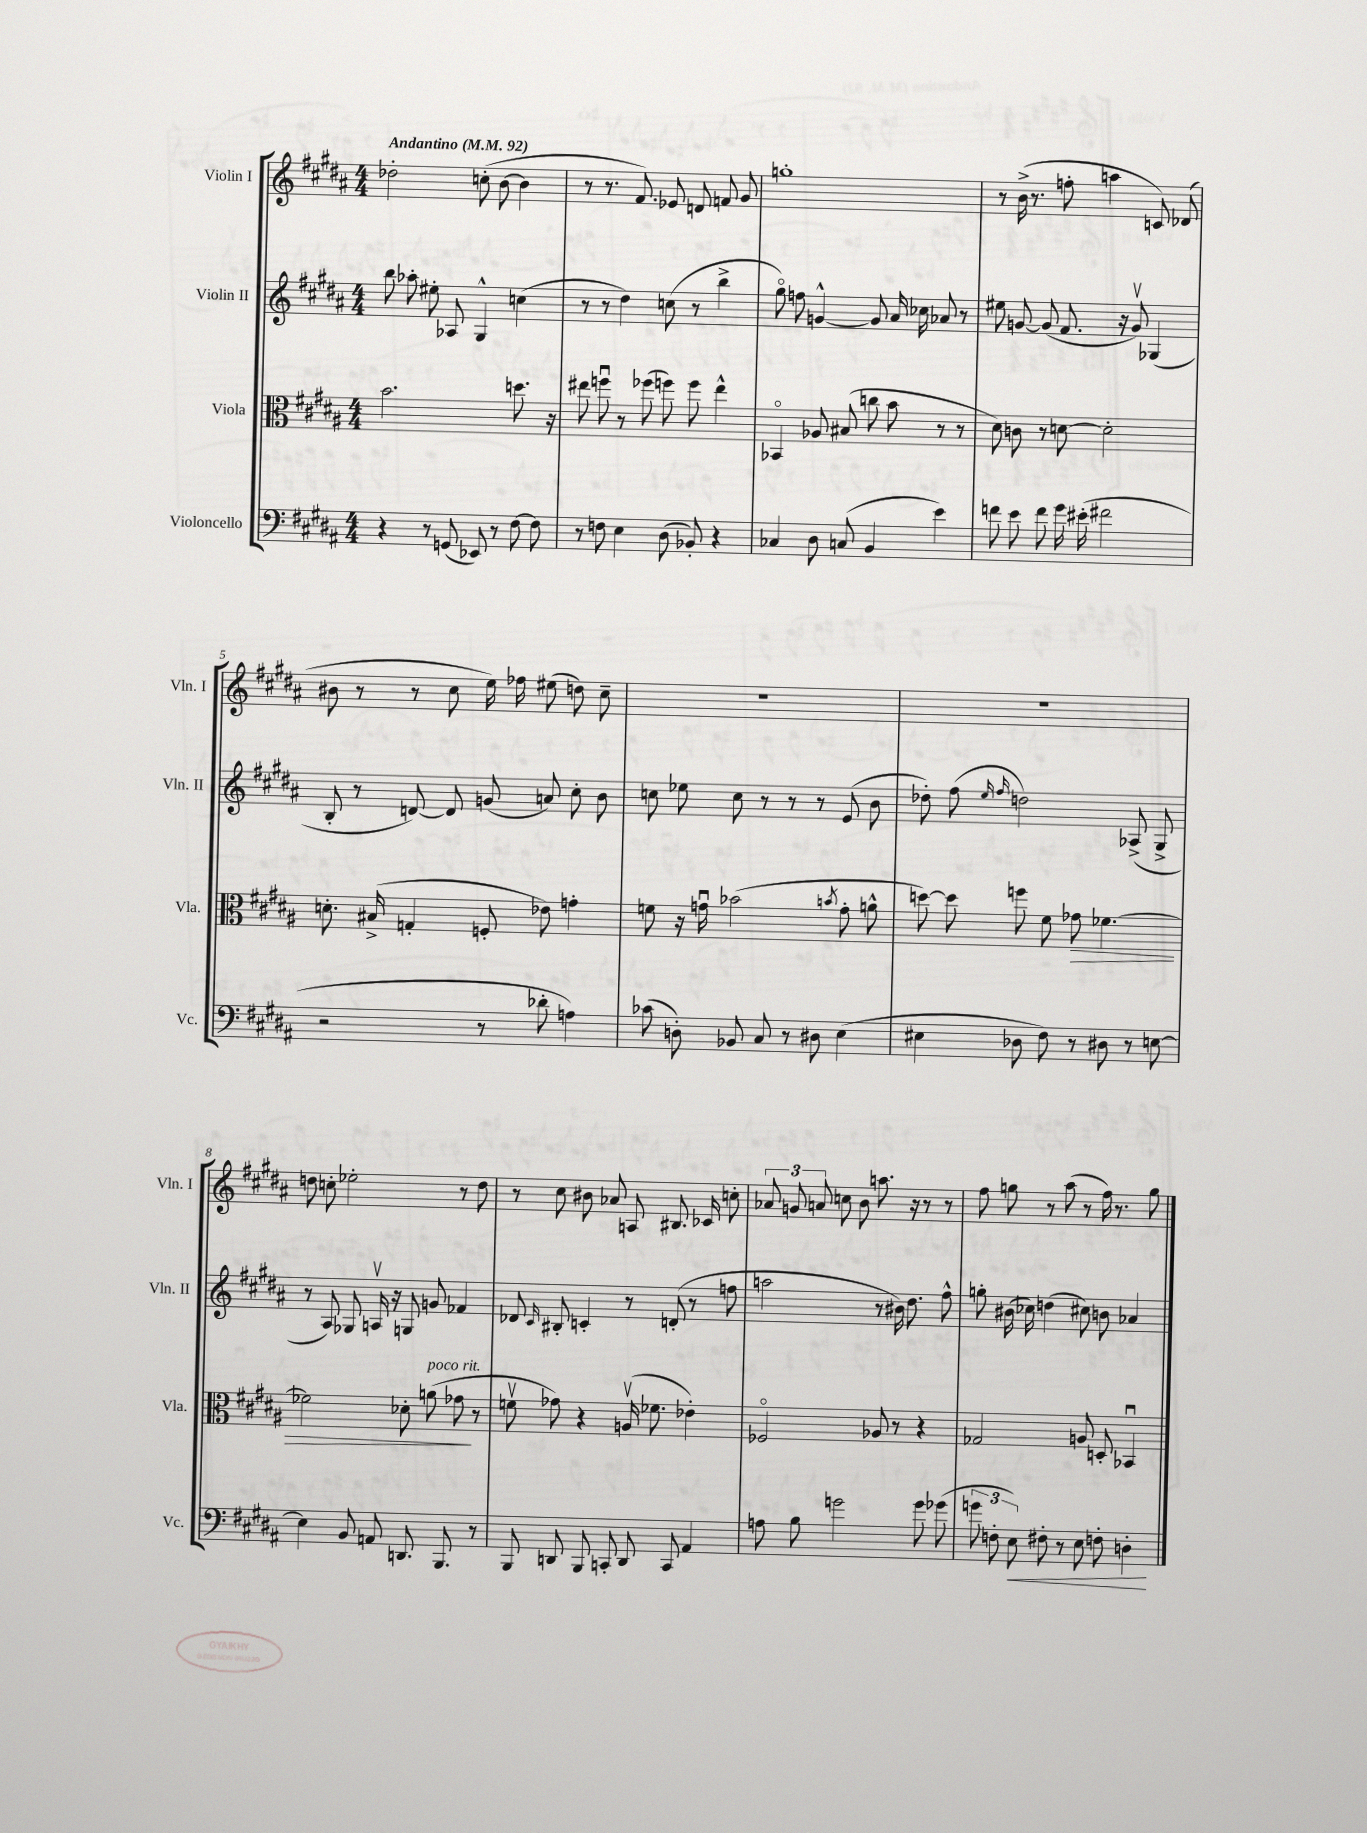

**kern	**dynam	**kern	**dynam	**kern	**kern
*part4	*part4	*part3	*part3	*part2	*part1
*staff4	*staff4	*staff3	*staff3	*staff2	*staff1
*I"Violoncello	*	*I"Viola	*	*I"Violin II	*I"Violin I
*I'Vc.	*	*I'Vla.	*	*I'Vln. II	*I'Vln. I
*clefF4	*	*clefC3	*	*clefG2	*clefG2
*k[f#c#g#d#a#]	*	*k[f#c#g#d#a#]	*	*k[f#c#g#d#a#]	*k[f#c#g#d#a#]
*M4/4	*	*M4/4	*	*M4/4	*M4/4
*MM92	*	*MM92	*	*MM92	*MM92
=1	=1	=1	=1	=1	=1
!	!	!	!	!	!LO:TX:a:B:t=Andantino
4r	.	2.b\	.	8bb\	2dd-X'\
.	.	.	.	8aa-X'\	.
8r	.	.	.	8ee#X'\	.
(8GGn/	.	.	.	8A-X/	.
8EE-X/)	.	.	.	4G#^^/	(8ccn'\
8r	.	.	.	.	[8b\
[8F#\	.	8.ddn\	.	(4ccn\	4b\]
8F#\]	.	.	.	.	.
.	.	16r	.	.	.
=2	=2	=2	=2	=2	=2
8r	.	8ee#X\	.	8r	8r
8Fn\	.	8ffnu\	.	8r	8.r
4E\	.	8r	.	4dd#\)	.
.	.	.	.	.	8.f#/)
.	.	(8ff-X\	.	.	.
(8D#\	.	8ffn\)	.	(8ccn\	8e-X/
8BB-X'/)	.	8ff\	.	8r	8dn/
4r	.	4ee#^^\	.	4bb^\	8fn/
.	.	.	.	.	8g#/
=3	=3	=3	=3	=3	=3
4C-X/	.	4BB-X/	.	8gg#\)	1ggn'
.	.	.	.	8ffn\	.
8D#\	.	8A-X/	.	[4gn^^/	.
(8Cn/	.	(8B#X/	.	.	.
4BB/	.	8ccn\	.	8g/]	.
.	.	8b\	.	16a#/	.
.	.	.	.	16cc-X\	.
4e\)	.	8r	.	8a-X/	.
.	.	8r	.	8r	.
=4	=4	=4	=4	=4	=4
8fn\	.	8d#\)	.	8ee#X\	8r
8e\	.	8cn\	.	[8gn/	(16b^\
.	.	.	.	.	8.r
8f\	.	8r	.	(8g/]	.
16g#\	.	[8dn\	.	8.f#/	8ffn'\
(16e#X'\	.	.	.	.	.
2f#X\	.	2d'\]	.	.	4aan\
.	.	.	.	16r	.
.	.	.	.	8gv/)	.
.	.	.	.	(4G-X/	8cn/)
.	.	.	.	.	(8d-X/
!!LO:LB:g=z
=5	=5	=5	=5	=5	=5
2r	.	8.dn'\	.	8B'/	8b#X\
.	.	.	.	8r	8r
.	.	(16B#X^/	.	.	.
.	.	4Gn'/	.	[8dn/)	8r
.	.	.	.	8d/]	8cc#\
8r	.	8Fn'/	.	(8gn/	16ee\)
.	.	.	.	.	16ff-X\
8d-X'\	.	8e-X\)	.	8an/)	(8ee#X\
4An\)	.	4gn'\	.	8cc#'\	8ddn\)
.	.	.	.	8b\	8cc#~\
=6	=6	=6	=6	=6	=6
(8c-X\	.	8fn\	.	8ccn\	1r
8Dn'\)	.	16r	.	8ee-X\	.
.	.	16gnu\	.	.	.
8BB-X/	.	(2b-X\	.	8cc\	.
8C#/	.	.	.	8r	.
8r	.	.	.	8r	.
8D#X\	.	.	.	8r	.
.	.	8qbn/	.	.	.
(4E\	.	8g'\	.	(8e/	.
.	.	8an^^\	.	8b\	.
=7	=7	=7	=7	=7	=7
4E#X\	.	[8ddn\)	.	8dd-X'\)	1r
.	.	8dd\]	.	(8ff#\	.
.	.	.	.	16qqee/	.
.	.	.	.	16qqff#/	.
8D-X\	.	8ffn\	.	2ddn\)	.
8F#\)	.	8f#\	.	.	.
!	!	!	!LO:HP:b	!	!
8r	.	8g-X\	>	.	.
8D#X\	.	[4.f-X\	.	.	.
8r	.	.	.	(8A-X^/	.
[8En\	.	.	.	8G#^/	.
!!LO:LB:g=z
=8	=8	=8	=8	=8	=8
4E\]	.	2f-X\]	.	8r	8ddn\
.	.	.	.	8A#/)	8ccn'\
8BB/	.	.	.	8G-X/	2ee-X'\
8AAn/	.	.	.	16Anv/	.
.	.	.	.	16r	.
8.DDn/	.	8d-X'\	.	8Gn/	.
!	!	!LO:TX:a:i:t=poco rit.	!	!	!
.	.	(8an\	.	8gn/	.
8.BBB/	.	.	.	.	.
.	.	8g-X\	.	4f-X/	8r
8r	.	8r	]	.	8dd\
=9	=9	=9	=9	=9	=9
8BBB/	.	8fnv\	.	8d-X/	8r
.	.	.	.	16qqc#/	.
8DDn/	.	8g-X\)	.	8B#X'/	8cc#\
8BBB/	.	4r	.	4cn'/	8b#X\
8CCn'/	.	.	.	.	8a-X/
8DD/	.	(16Anv/	.	8r	8An/
.	.	8.f-X\	.	.	.
8CC/	.	.	.	(8dn'/	8.B#X/
4AA#/	.	4e-X'\)	.	8r	.
.	.	.	.	.	16c-X/
.	.	.	.	8ffn\	8ccn'\
=10	=10	=10	=10	=10	=10
8An\	.	2F-X/	.	2aan\	12a-X/
.	.	.	.	.	12gn/
8B\	.	.	.	.	.
.	.	.	.	.	12an/
2gn\	.	.	.	.	8ccn\
.	.	.	.	.	8b\
.	.	8A-X/	.	8r	8.aan\
.	.	8r	.	16b#X\)	.
.	.	.	.	8.dd#\	16r
8g\	.	4r	.	.	8r
(8g-X\	.	.	.	8ff#^^\	8r
=11	=11	=11	=11	=11	=11
12gn\	.	2G-X/	.	8ggn'\	8ff#\
12Fn'\	.	.	.	.	.
.	.	.	.	(16b#X\	8ggn\
!	!LO:HP:b	!	!	!	!
12E\)	<	.	.	.	.
.	.	.	.	16cc-X\)	.
8F#X'\	.	.	.	(4ddn\	8r
8r	.	.	.	.	(8aa#\
8E\	.	8An/	.	8cc#X\)	8r
8Fn'\	.	8Dn'/	.	8bn\	16ff#\)
.	.	.	.	.	8.r
4Dn'\	.	4BB-Xu/	.	4a-X/	.
.	.	.	.	.	8gg\
.	[	.	.	.	.
==	==	==	==	==	==
*-	*-	*-	*-	*-	*-
